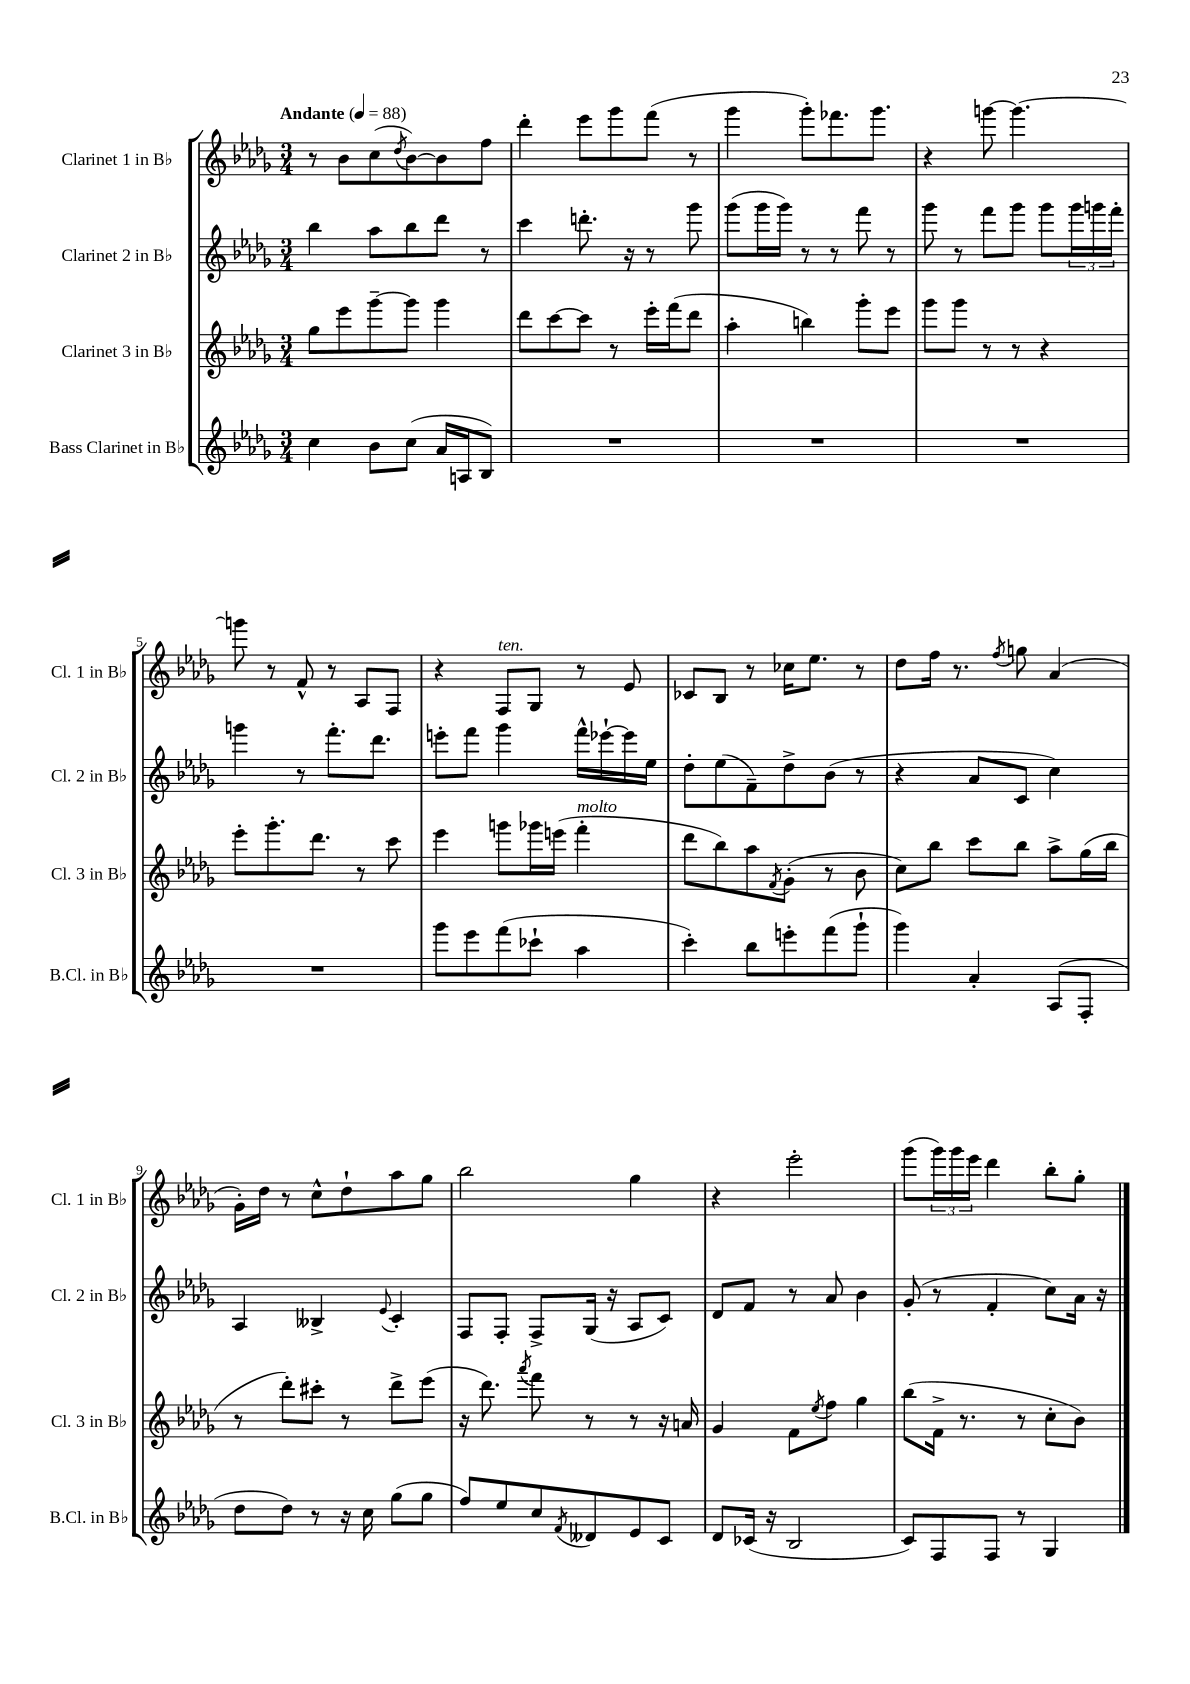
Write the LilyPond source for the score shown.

<<
\new StaffGroup <<
\new Staff = "s0" \with { instrumentName = "Clarinet 1 in Bb" shortInstrumentName = "Cl. 1 in Bb" } {
    \clef treble \key des \major \numericTimeSignature \time 3/4 \tempo "Andante" 4 = 88
    r8 bes'8 c''8( \acciaccatura { des''8 } bes'8~) bes'8 f''8 |
    des'''4-. ees'''8 ges'''8 f'''8( r8 |
    ges'''4 ges'''8-.) fes'''8. ges'''8. |
    r4 g'''8~ g'''4.~ |
    g'''8 r8 f'8-^ r8 aes8 f8 |
    r4 f8^\markup { \italic "ten." } ges8 r8 ees'8 |
    ces'8 bes8 r8 ces''16 ees''8. r8 |
    des''8 f''16 r8. \acciaccatura { f''8 } g''8 aes'4( |
    ges'16-.) des''16 r8 c''8-^ des''8-! aes''8 ges''8 |
    bes''2 ges''4 |
    r4 ees'''2-. |
    ges'''8( \tuplet 3/2 { ges'''16) ges'''16 ees'''16 } des'''4 bes''8-. ges''8-. \bar "|." |
}
\new Staff = "s1" \with { instrumentName = "Clarinet 2 in Bb" shortInstrumentName = "Cl. 2 in Bb" } {
    \clef treble \key des \major \numericTimeSignature \time 3/4
    bes''4 aes''8 bes''8 des'''8 r8 |
    c'''4 d'''8.-. r16 r8 ges'''8 |
    ges'''8( ges'''16 ges'''16) r8 r8 f'''8 r8 |
    ges'''8 r8 f'''8 ges'''8 ges'''8 \tuplet 3/2 { ges'''16 g'''16 f'''16-. } |
    g'''4 r8 f'''8.-. des'''8. |
    e'''8-. f'''8 ges'''4 f'''16-^ ees'''16~-! ees'''16 ees''16 |
    des''8-. ees''8( f'8--) des''8-> bes'8( r8 |
    r4 aes'8 c'8 c''4) |
    aes4 beses4-> \appoggiatura { ees'8 } c'4-. |
    f8 f8-. f8-> ges16( r16 aes8 c'8) |
    des'8 f'8 r8 aes'8 bes'4 |
    ges'8-.( r8 f'4-. c''8) aes'16 r16 \bar "|." |
}
\new Staff = "s2" \with { instrumentName = "Clarinet 3 in Bb" shortInstrumentName = "Cl. 3 in Bb" } {
    \clef treble \key des \major \numericTimeSignature \time 3/4
    ges''8 ees'''8 ges'''8~-- ges'''8 ges'''4 |
    des'''8 c'''8~ c'''8 r8 ees'''16-. f'''16( des'''8 |
    aes''4-. b''4) ges'''8-. ees'''8 |
    ges'''8 ges'''8 r8 r8 r4 |
    ees'''8-. ges'''8.-. des'''8. r8 c'''8 |
    ees'''4 g'''8 ges'''16 e'''16( f'''4-.^\markup { \italic "molto" } |
    des'''8 bes''8) aes''8 \acciaccatura { f'8 } ges'8-.( r8 bes'8 |
    c''8) bes''8 c'''8 bes''8 aes''8-> ges''16( bes''16 |
    r8 des'''8-.) cis'''8-. r8 des'''8-> ees'''8( |
    r16 des'''8.) \acciaccatura { aes'''8 } f'''8 r8 r8 r16 a'16 |
    ges'4 f'8 \acciaccatura { ees''8 } f''8 ges''4 |
    bes''8( f'16-> r8. r8 c''8-. bes'8) \bar "|." |
}
\new Staff = "s3" \with { instrumentName = "Bass Clarinet in Bb" shortInstrumentName = "B.Cl. in Bb" } {
    \clef treble \key des \major \numericTimeSignature \time 3/4
    c''4 bes'8 c''8( aes'16 a16 bes8) |
    R2. |
    R2. |
    R2. |
    R2. |
    ges'''8 ees'''8 f'''8( ces'''8-! aes''4 |
    c'''4-.) bes''8 e'''8-. f'''8( ges'''8-! |
    ges'''4) aes'4-. aes8( f8-. |
    des''8 des''8) r8 r16 c''16 ges''8( ges''8 |
    f''8) ees''8 c''8 \acciaccatura { f'8 } deses'8 ees'8 c'8 |
    des'8 ces'16( r16 bes2 |
    c'8) f8 f8 r8 ges4 \bar "|." |
}
>>
>>
